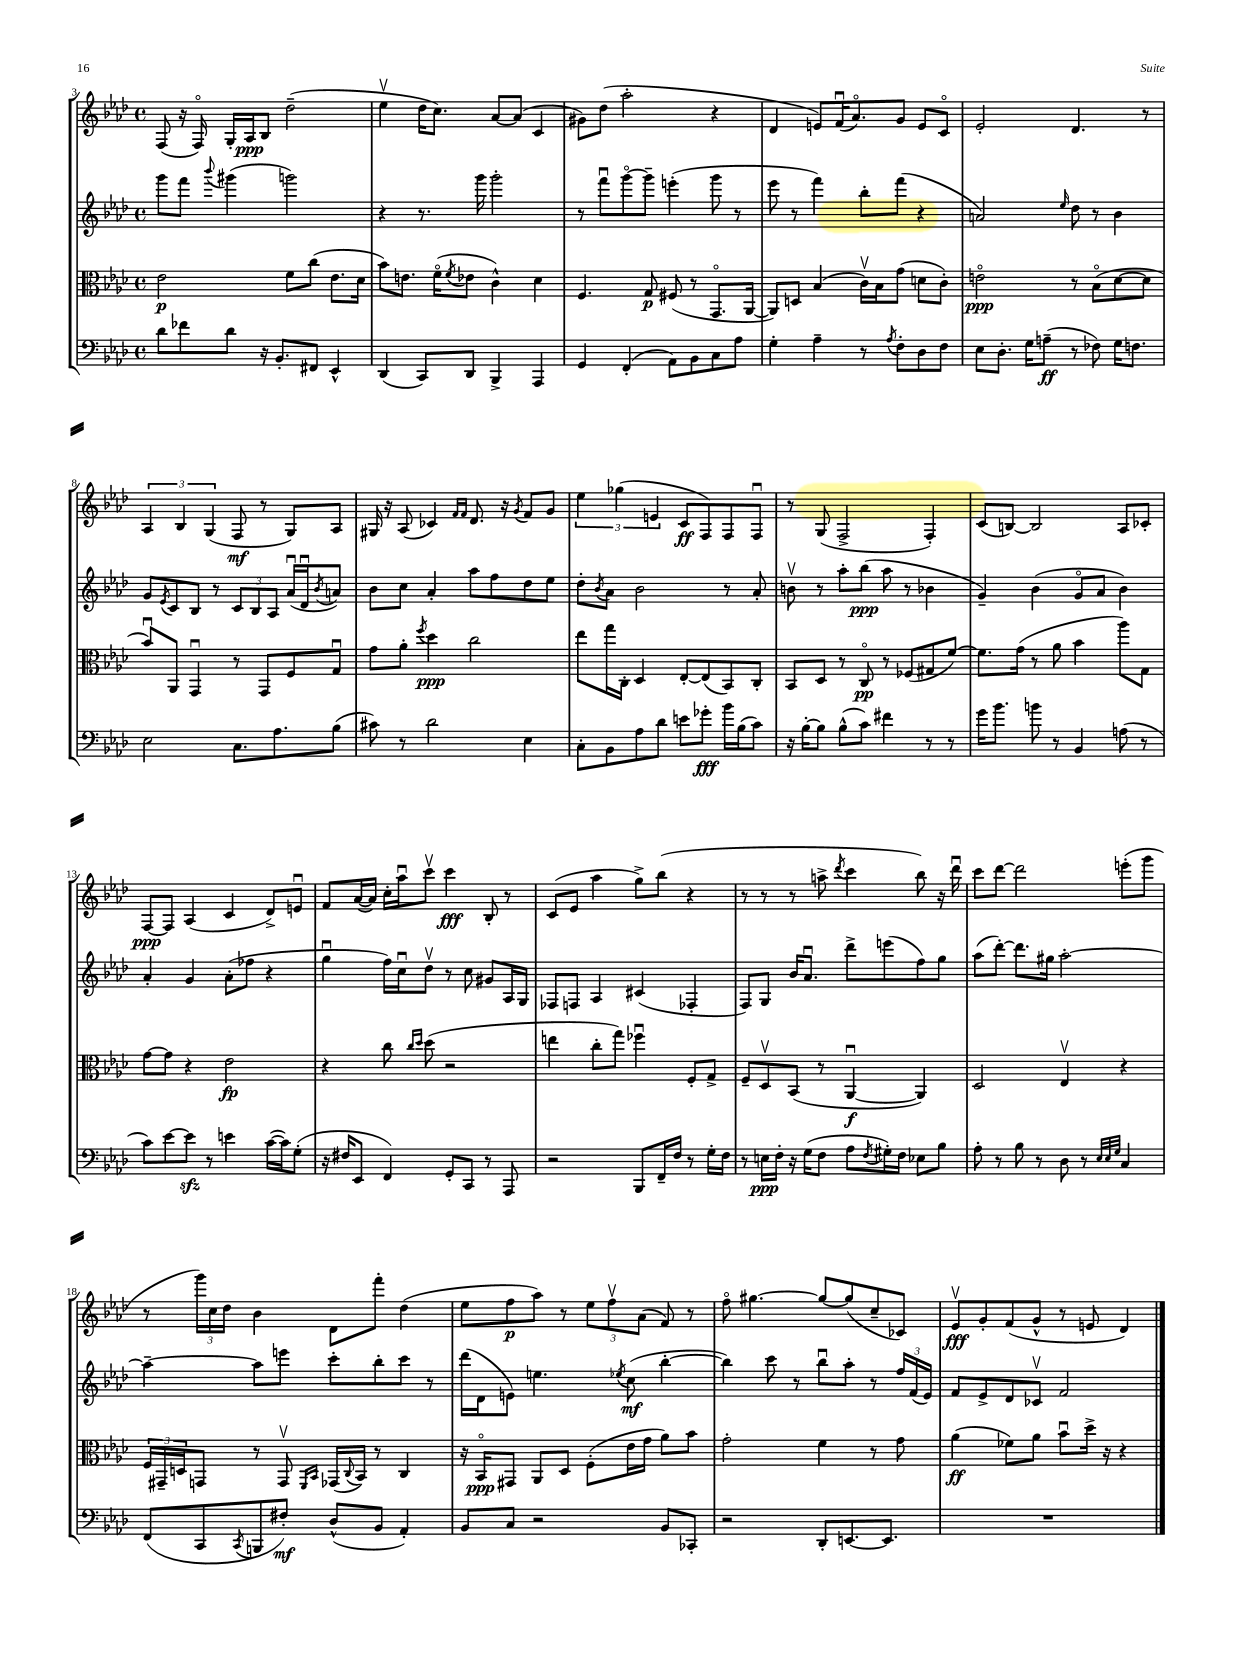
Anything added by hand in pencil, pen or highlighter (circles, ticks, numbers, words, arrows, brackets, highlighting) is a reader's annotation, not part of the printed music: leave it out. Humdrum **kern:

**kern	**kern	**kern	**kern
*staff4	*staff3	*staff2	*staff1
*clefF4	*clefC3	*clefG2	*clefG2
*k[b-e-a-d-]	*k[b-e-a-d-]	*k[b-e-a-d-]	*k[b-e-a-d-]
*M4/4	*M4/4	*M4/4	*M4/4
*met(c)	*met(c)	*met(c)	*met(c)
8d-\L	2e-\	8ggg\L	(8F/
8f-\	.	8fff\J	16r
.	.	.	16Fo/)
.	.	8qqbbb-/	.
8d-\J	.	(4ggg#\	16G'/LL
.	.	.	16A-/J
16r	.	.	8B-/J
8.BB-'/L	.	.	.
.	8f\L	2ggg\)	(2dd-~\
8FF#/J	(8cc\J	.	.
4EE-^^/	8.e-\L	.	.
.	16d-\Jk	.	.
=	=	=	=
(4DD-/	8b-\L)	4r	4ee-v\
.	8.e\J	.	.
8CC/L)	.	8.r	16dd-\LK
.	(16fo\LK	.	8.cc\J)
.	8qf/	.	.
8DD-/J	8e-\J	.	.
.	.	16ggg\	.
4BBB-^/	4c^^\)	2ggg'\	[8a-/L
.	.	.	(8a-/]J
4AAA-/	4d-\	.	4c/
=	=	=	=
4GG/	4.F/	8r	8g#\L)
.	.	8fffu\L	(8dd-\J
(4FF'/	.	[8gggo\	2aa-'\
.	8G/	8ggg~\]J	.
8AA-\L)	(8F#/	(4eee'\	.
8BB-\	8r	.	.
8C\	8.GGo/L	8ggg\	4r
8A-\J	.	8r	.
.	[16AA-/Jk	.	.
=	=	=	=
4G'\	8AA-/]L)	8eee-\	4d-/
.	8D/J	8r	.
4A-~\	(4B-/	4fff\)	8e/L)
.	.	.	(16fu/K
.	.	.	8.a-o/)
8r	16cv\LL)	8bb-'\L	.
.	16B-\J	.	.
8qA-/	.	.	.
8F'\L	(8g\J	(8fff\J	8g/J
8D-\	8d\L	4r	8e/L
8F\J	8c'\J)	.	8co/J
=	=	=	=
8E-\L	2eo\	2a/)	2e-'/
8.D-'\J	.	.	.
16G\LK	.	.	.
(8A~\J	.	.	.
.	.	16qqee-/	.
8r	8r	8dd-\	4.d-/
8F-\)	(8B-o\L	8r	.
16G\LK	[8d-\	4b-\	.
8.F\J	.	.	.
.	8d-\]J	.	8r
=	=	=	=
2E-\	8b-u/L)	8g/L	6A-/
.	.	8qe-/	.
.	8AA-/J	8c/	.
.	.	.	6B-/
.	4GGu/	8B-/J	.
.	.	.	(6G/
.	.	8r	.
8.C\L	8r	12c/L	8F/
.	.	12B-/	.
.	8GG/L	.	8r
.	.	12A-/J	.
8.A-\	.	.	.
.	8F/	(16a-u/LL	8G/L)
.	.	16d-u/J	.
.	.	8qb-/	.
(8B-\J	8Gu/J	8a/J)	8A-/J
=	=	=	=
8c#\)	8g\L	8b-\L	16G#/
.	.	.	16r
8r	8a-'\J	8cc\J	(8A-/
.	8qff/	.	.
2d-\	4dd-\	4a-'/	4c-/)
.	.	.	16qqf/LL
.	.	.	16qqf/JJ
.	2cc\	8aa-\L	8.d-/
.	.	8ff\	.
.	.	.	16r
.	.	.	8qg/
4E-\	.	8dd-\	8f/L
.	.	8ee-\J	8g/J
=	=	=	=
8C'\L	8ee-\L	8dd-'\L	6ee-\
.	.	8qb-/	.
8BB-\	16gg\L	8a-\J	.
.	.	.	(6gg-\
.	16C'\JJ	.	.
8A-\	4D-/	2b-\	.
.	.	.	6e/
8d-\J	.	.	.
8e\L	[8E-'/L	.	8c/L
8g-'\J	(8E-/]	.	8F/)
16b-\LL	8BB-/)	8r	8F/
(16B-\J	.	.	.
8c\J)	8C'/J	8a-'/	8Fu/J
=	=	=	=
16r	8BB-/L	8bv\	8r
[16B-'\LK	.	.	.
8B-\]J	8D-/J	8r	(8G/
(8B-^^\L	8r	8aa-'\L	2F^/
8c\J)	8Co/	(8bb-\J	.
4f#\	8r	8aa-\	.
.	(8F-/L	8r	.
8r	8G#/	4b-\	4F'/)
8r	[8f/J)	.	.
=	=	=	=
16g\LK	8.f\]L	4g~/)	(8c/L
8.b-\J	.	.	.
.	.	.	[8B/J)
.	(16g\Jk	.	.
8b\	8r	(4b-\	2B/]
8r	8a-\	.	.
4BB-/	4b-\	8go/L	.
.	.	8a-/J	.
(8A\	8aa-\L)	4b-\)	8A-/L
8r	8G\J	.	8c-'/J
=	=	=	=
8c\L)	[8g\L	4a-'/	[8F/L
[8e-\	8g\]J	.	8F/]J
8e-\]J	4r	4g/	(4A-/
8r	.	.	.
4e\	2e-\	(8a-'\L	4c/
.	.	8ff-\J	.
([16c\LL	.	4r	8d-^/L)
16c\]J)	.	.	.
(8G'\J	.	.	8eu/J
=	=	=	=
16r	4r	4ggu\	8f/L
16F#/LK	.	.	.
8EE-/J	.	.	([16a-/L
.	.	.	16a-/]JJ)
4FF/)	8cc\	16ff\LL)	16cc'\LL
.	.	16ccu\J	16aa-u\J
.	16qqcc/LL	.	.
.	16qqdd-/JJ	.	.
.	(8dd-\	8dd-v\J	8cccv\J
8GG'/L	2r	8r	4ccc\
8CC/J	.	8cc\	.
8r	.	8g#/L	8B-'/
8AAA-/	.	16A-/L	8r
.	.	16G/JJ	.
=	=	=	=
2r	4ee\	8F-/L	(8c/L
.	.	8F/J	8e-/J
.	8cc'\L	4A-/	4aa-\
.	8gg\J)	.	.
8BBB-/L	4ff-u\	(4c#/	8gg^\L)
16FF~/L	.	.	(8bb-\J
16F/JJ	.	.	.
8r	8F'/L	4F-'/	4r
16G'\LL	8G^/J	.	.
16F\JJ	.	.	.
=	=	=	=
8r	8F~/L	8F/L)	8r
16E\LL	8D-v/	8G/J	8r
16F'\JJ	.	.	.
16r	(8BB-/J	16b-/LK	8r
(16G\LK	.	8.a-u/J	.
8F\J	8r	.	8aa^\
.	.	.	8qddd-/
8A-\L	[4AA-u/	8ddd-^\L	4ccc\
8qF/	.	.	.
16G#'\L)	.	(8eee\	.
16F\JJ	.	.	.
8E-\L	4AA-/])	8ff\)	8bb-\)
8B-\J	.	8gg\J	16r
.	.	.	16ddd-u\
=	=	=	=
8A-'\	2D-/	(8aa-\L	8ccc\L
8r	.	[8ddd-'\J)	[8ddd-\J
8B-\	.	8.ddd-\]L	2ddd-\]
8r	.	.	.
.	.	16gg#\Jk	.
8D-\	4E-v/	[2aa-'\	.
8r	.	.	.
32qqE-/LLL	.	.	.
32qqE-/	.	.	.
32qqG/JJJ	.	.	.
4C/	4r	.	(8eee'\L
.	.	.	8ggg\J
=	=	=	=
(8FF/L	24F/LL	4aa-~\_	8r
.	24GG#~/	.	.
.	24D/J	.	.
8CC/	8GG/J	.	24ggg\LL)
.	.	.	24cc\
.	.	.	24dd-\JJ
8qCC/	.	.	.
8BBB/	8r	8aa-\]L	4b-\
8F#'/J)	8GGv/	8eee\J	.
.	16qqFF/LL	.	.
.	16qqBB-/JJ	.	.
(8D-^^/L	(16GG-/LL	8ccc'\L	8d-\L
.	8qqC/	.	.
.	16BB-/JJ)	.	.
8BB-/J	8r	8bb-'\	8fff'\J
4AA-'/)	4C/	8ccc\J	(4dd-\
.	.	8r	.
=	=	=	=
8BB-/L	16r	(16ddd-\LL	8ee-\L
.	16BB-o/LK	16d-\J	.
8C/J	8GG#/J	8e\J)	8ff\
2r	8AA-/L	4.ee\	8aa-\J)
.	8D-/J	.	8r
.	(8F'\L	.	12ee-\L
.	.	.	12ffv\
.	.	8qee-/	.
.	16e-\L	(8cc\	.
.	.	.	(12a-\J
.	16g\JJ	.	.
8BB-/L	8a-\L)	[4bb-'\	8f/)
8CC-'/J	8b-\J	.	8r
=	=	=	=
2r	2g'\	4bb-\])	8ffo\
.	.	.	[4.gg#\
.	.	8ccc\	.
.	.	8r	.
8DD-'/L	4f\	8bb-u\L	8gg#/_L
[8.EE/	.	8aa-'\J	(8gg#/]
.	8r	8r	8cc~/
8.EE/]J	.	.	.
.	8g\	24ff/LL	8c-/J)
.	.	(24f/	.
.	.	24e-/JJ)	.
=	=	=	=
1r	(4a-\	8f/L	8e-v/L
.	.	8e-^/	8g'/
.	8f-\L)	8d-/	(8f/
.	8a-\J	8c-v/J	8g^^/J
.	8b-u\L	2f/	8r
.	16dd-^\Jk	.	8e/
.	16r	.	.
.	4r	.	4d-/)
==	==	==	==
*-	*-	*-	*-
